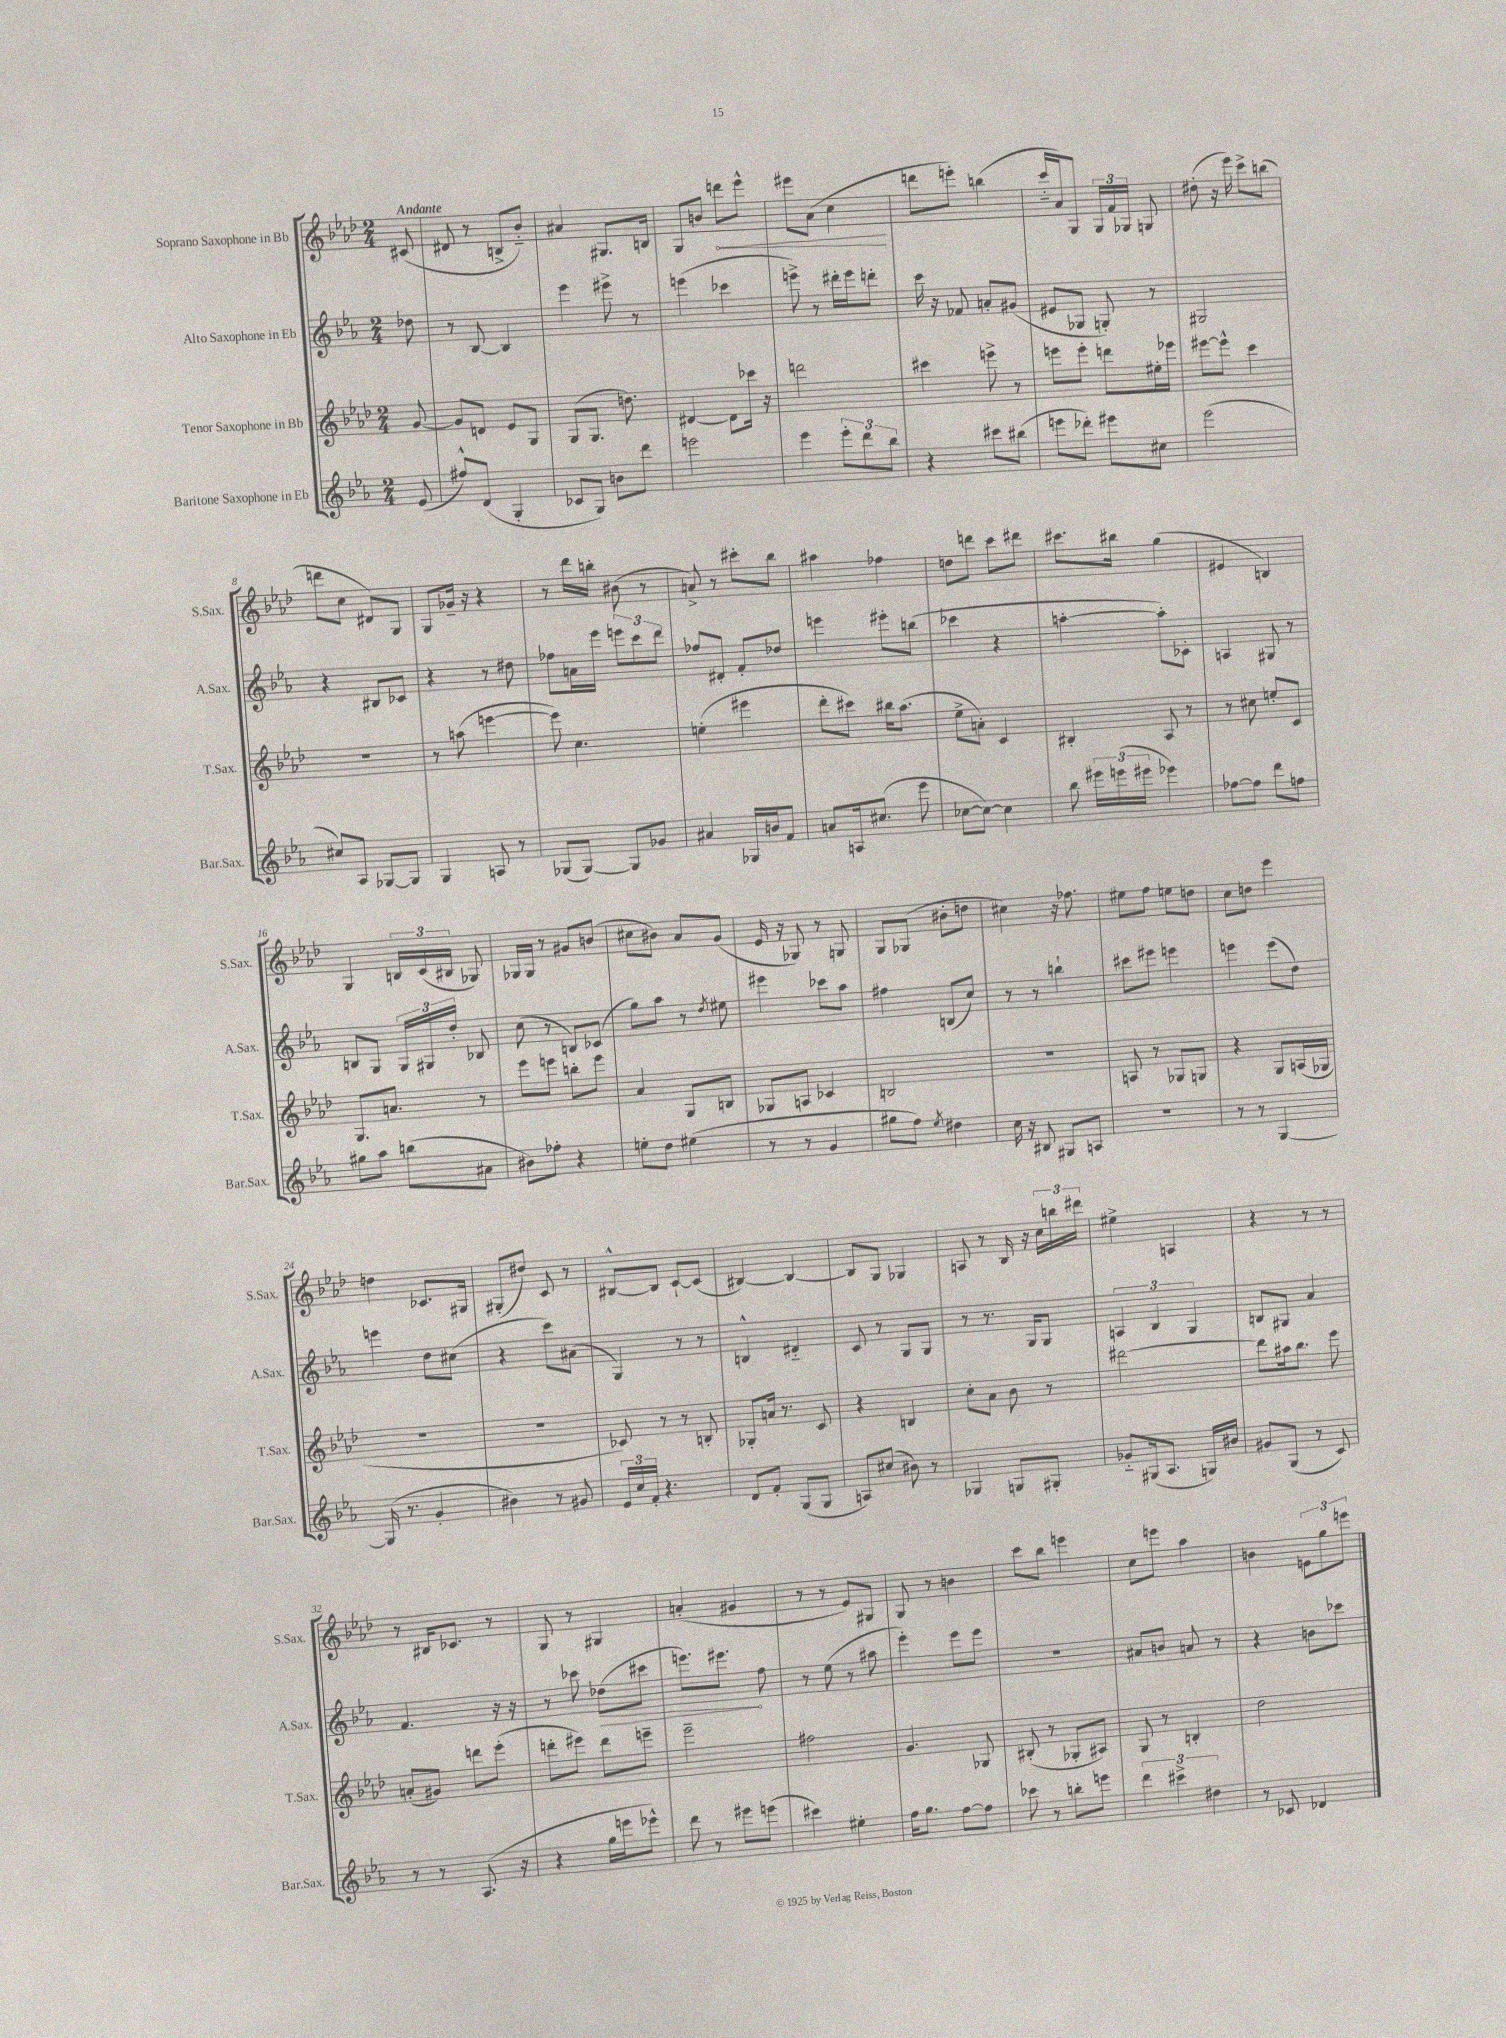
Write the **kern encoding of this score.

**kern	**kern	**kern	**dynam	**kern	**dynam
*part4	*part3	*part2	*part2	*part1	*part1
*staff4	*staff3	*staff2	*staff2	*staff1	*staff1
*I"Baritone Saxophone in Eb	*I"Tenor Saxophone in Bb	*I"Alto Saxophone in Eb	*	*I"Soprano Saxophone in Bb	*
*I'Bar.Sax.	*I'T.Sax.	*I'A.Sax.	*	*I'S.Sax.	*
*clefG2	*clefG2	*clefG2	*	*clefG2	*
*k[b-e-a-]	*k[b-e-a-d-]	*k[b-e-a-]	*	*k[b-e-a-d-]	*
*M2/4	*M2/4	*M2/4	*	*M2/4	*
=	=	=	=	=	=
!	!	!	!	!LO:TX:a:B:t=Andante	!
(8e-/	[8g/	8dd-X\	.	(8c#X/	.
=1	=1	=1	=1	=1	=1
8ff#X^^/L)	8g/L]	8r	.	8d#X/	.
(8d/J	8dn/J	[8B-/	.	8r	.
4G'/	8e-/L	4B-/]	.	8Bn^/L	.
.	8G/J	.	.	8b-/J)	.
=2	=2	=2	=2	=2	=2
8c-X/L	(8G/L	4eee-\	.	4a#X/	.
8G/J)	8.G/J	.	.	.	.
8bn\L	.	8eee#X^\	.	8.G#X/L	.
.	8.ddn\)	.	.	.	.
8ddd\J	.	8r	.	.	.
.	.	.	.	16Bn/Jk	.
=3	=3	=3	=3	=3	=3
2eeen\	[4d#X/	(4eeen\	.	8G/L	.
.	.	.	.	8bn/J	.
!	!	!	!	!	!LO:HP:b
.	8d#\L]	4ccc-X\	.	8dddn\L	<
.	16ccc-X\Jk	.	.	8eee-^^\J	.
.	16r	.	.	.	.
=4	=4	=4	=4	=4	=4
4eee-\	2dddn\	8eeen^\)	.	8eee#X\L	.
.	.	8r	.	(8a-\J	.
12eee-'\L	.	16ddd#X'\LL	.	4cc\	.
.	.	16eee\J	.	.	.
12ddd\	.	.	.	.	.
.	.	8dddn'\J	.	.	.
12bb-\J	.	.	.	.	.
.	.	.	.	.	[
=5	=5	=5	=5	=5	=5
4r	4ccc#X\	16ccc\	.	8dddn\L	.
.	.	16r	.	.	.
.	.	8f-X/	.	8eeen'\J)	.
8ccc#X\L	8eeen^\	8an'/L	.	(4bbn\	.
(8bb#X\J	8r	(8g#X/J	.	.	.
=6	=6	=6	=6	=6	=6
8eeen\L	8eeen\L	8e#X/L	.	16ccc/LL	.
.	.	.	.	16a-/J)	.
8ddd-X'\J)	8eee'\J	8G-X/J	.	8G/J	.
8eee#X\L	8dddn\L	8Gn'/)	.	24G/LL	.
.	.	.	.	24f/	.
.	.	.	.	24G-X/JJ	.
8cc#X\J	16ee#X'\L	8r	.	8Gn/	.
.	16eee-X\JJ	.	.	.	.
=7	=7	=7	=7	=7	=7
(2eee-\	[8eee#X\L	2G#X/	.	(8dd#X'\	.
.	8eee#^^\J]	.	.	16r	.
.	.	.	.	16eee-\)	.
.	4ccc\	.	.	8ccc^\L	.
.	.	.	.	(8bbn\J	.
!!LO:LB:g=z
=8	=8	=8	=8	=8	=8
8cc#X/L)	2r	4r	.	8dddn\L	.
8A-/J	.	.	.	8cc\J	.
[8G-X/L	.	8B#X/L	.	8d#X/L)	.
8G-/J]	.	8c-X/J	.	8G/J	.
=9	=9	=9	=9	=9	=9
4G/	8r	4r	.	8G/L	.
.	(8aan\	.	.	16g-X~/Jk	.
.	.	.	.	16r	.
8An/	[4eeen\	8r	.	4r	.
8r	.	8dd#X\	.	.	.
=10	=10	=10	=10	=10	=10
(8G-X/L	8eee\])	8ff-X\L	.	8r	.
[8G-/J)	4.cc\	16an\L	.	16ddd-\LL	.
.	.	16eee-\JJ	.	16bbn'\JJ	.
8G-/L]	.	12eeen\L	.	(8b#X\	.
.	.	12ccc\	.	.	.
8g-X/J	.	.	.	8r	.
.	.	12ddd\J	.	.	.
=11	=11	=11	=11	=11	=11
4a#X/	(4een'\	8ff-X/L	.	8an^/)	.
.	.	8d#X'/J	.	8r	.
16G-X/LL	4eee#X\	8f'/L	.	8ccc#X'\L	.
16bn/J	.	.	.	.	.
8f/J	.	8dd-X/J	.	8bb-\J	.
=12	=12	=12	=12	=12	=12
8an/L	8ddd-'\L	4eeen\	.	4aa#X\	.
16An/k	8ccc#X\J)	.	.	.	.
(8.cc#X/J	.	.	.	.	.
.	16bb#X\KL	8eee#X'\L	.	4ff-X\	.
.	(8.aa-\J	.	.	.	.
8eee-\	.	(8bbn\J	.	.	.
=13	=13	=13	=13	=13	=13
[8cc-X\L	8ee-^\L	4ccc-X\	.	8ddn\L	.
8cc-\J_)	8an'\J)	.	.	8dddn\J	.
4cc-\]	4c/	4r	.	8ccc\L	.
.	.	.	.	8ddd#X\J	.
=14	=14	=14	=14	=14	=14
8bb-\	4B#X'/	[4aan'\	.	8.ccc#X\L	.
24eee#X\LL	.	.	.	.	.
(24eeen\	.	.	.	.	.
.	.	.	.	16bb#X\Jk	.
24eee#X\JJ	.	.	.	.	.
4eee-X\)	8A-/	8aa'\L])	.	(4gg\	.
.	8r	8c-X'\J	.	.	.
=15	=15	=15	=15	=15	=15
[8ff-X\L	8r	4An/	.	4e#X/	.
8ff-\J]	8cc#X\	.	.	.	.
8ddd\L	8een'/L	8G#X/	.	4Bn/)	.
8ffn\J	8c/J	8r	.	.	.
!!LO:LB:g=z
=16	=16	=16	=16	=16	=16
8gg#X\L	8.G/L	8Bn/L	.	4G/	.
8aa-\J	.	8G/J	.	.	.
.	8.an/J	.	.	.	.
(8bbn\L	.	24G/LL	.	24Bn/LL	.
.	.	24G#X/	.	(24c/	.
.	.	24dd'/JJ	.	24B#X/JJ	.
8a#X\J	8r	8B-X/	.	8G-X/)	.
=17	=17	=17	=17	=17	=17
8b#X\L)	8eee-\L	(8cc\	.	16G-X/LL	.
.	.	.	.	16G-/JJ	.
8ff-X'\J	8eeen\J	8r	.	8r	.
4r	8bbn'\L	8Bn/L)	.	8g#X/L	.
.	8eee\J	(8c-X/J	.	(8bn/J	.
=18	=18	=18	=18	=18	=18
8een'\L	4a-/	8gg\L)	.	8cc#X\L	.
8dd\J	.	8aa-\J	.	8b#X\J)	.
(4ee#X\	8G/L	8r	.	8a-/L	.
.	.	8qdd/	.	.	.
.	8Bn/J	8ee#X\	.	(8g/J	.
=19	=19	=19	=19	=19	=19
8r	8G-X/L	4eee#X\	.	16e-/	.
.	.	.	.	16r	.
8r	8An/J	.	.	8G-X/)	.
4g/	4c-X/	8ccc-X\L	.	8r	.
.	.	8aa-\J	.	8Gn/	.
=20	=20	=20	=20	=20	=20
8gg#X\L	2Bn/	4ff#X\	.	8G/L	.
8ff\J)	.	.	.	(8G-X/J	.
8qee-/	.	.	.	.	.
4dd#X\	.	(8Bn/L	.	8b#X'\L	.
.	.	8cc/J)	.	8ddn\J	.
=21	=21	=21	=21	=21	=21
16cc\	2r	8r	.	4cc#X\)	.
16r	.	.	.	.	.
8B#X/	.	8r	.	.	.
8G#X/L	.	4bbn`\	.	16r	.
.	.	.	.	8.ff-X\	.
8An/J	.	.	.	.	.
=22	=22	=22	=22	=22	=22
2r	8An/	8ccc#X\L	.	8ee#X\L	.
.	8r	8eee#X\J	.	8ff\J	.
.	8G-X/L	4eeen\	.	8een\L	.
.	8Gn/J	.	.	8ddn\J	.
=23	=23	=23	=23	=23	=23
8r	4r	4eeen\	.	8cc\L	.
8r	.	.	.	8ddn\J	.
[4G/	8G/L	(8eee\L	.	4eee-\	.
.	(16An/L	8dd\J)	.	.	.
.	16G-X/JJ	.	.	.	.
!!LO:LB:g=z
=24	=24	=24	=24	=24	=24
(16G/]	2r	4eeen\	.	4ddn\	.
8.r	.	.	.	.	.
4g'/	.	8dd\L	.	8.c-X/L	.
.	.	(8cc#X\J	.	.	.
.	.	.	.	16G#X/Jk	.
=25	=25	=25	=25	=25	=25
4b#X\)	2r	4r	.	(8G#X'/L	.
.	.	.	.	8dd#X/J)	.
8r	.	8ccc\L)	.	8c/	.
8g#X/	.	(8a#X\J	.	8r	.
=26	=26	=26	=26	=26	=26
24e-/LL	8c-X/)	4G/)	.	[8B#X^^/L	.
24cc/	.	.	.	.	.
24f'/JJ	.	.	.	.	.
4.r	8r	.	.	8B#/J]	.
.	8r	8r	.	[8c`/L	.
.	8Bn'/	8r	.	(8c/J]	.
=27	=27	=27	=27	=27	=27
8d/L	8G-X'/L	4Bn^^/	.	[4B#X/)	.
8f'/J	16an/Jk	.	.	.	.
.	8.r	.	.	.	.
(8G/L	.	4d#X/	.	4B#/_	.
8G/J	8c/	.	.	.	.
=28	=28	=28	=28	=28	=28
8An/L)	4r	8c/	.	8B#/L]	.
(8cc#X/J	.	8r	.	8G/J	.
8b#X\)	4Bn/	8G/L	.	4G-X/	.
8r	.	8G/J	.	.	.
=29	=29	=29	=29	=29	=29
4G-X/	8cc'\L	8r	.	8An/	.
.	8a-\J	8.r	.	8r	.
8Gn/L	8b-\	.	.	16B-/	.
.	.	16G/KL	.	16r	.
8G#X'/J	8r	8G/J	.	24cc\LL	.
.	.	.	.	24bbn\	.
.	.	.	.	24ddd#X\JJ	.
=30	=30	=30	=30	=30	=30
8g-X/L	[2ddd#X\	6An/	.	4ee#X^\	.
(16G#X/k	.	.	.	.	.
.	.	6B-/	.	.	.
8.A-/J	.	.	.	.	.
.	.	.	.	4An/	.
.	.	6G/	.	.	.
16Gn/LL)	.	.	.	.	.
16b#X/JJ	.	.	.	.	.
=31	=31	=31	=31	=31	=31
8g#X/L	8ddd#\L]	8Bn/L	.	4r	.
(8G/J	16aa#X\k	8G#X/J	.	.	.
.	8.bb-\J	.	.	.	.
8r	.	4a-/	.	8r	.
8c/)	8eee-\	.	.	8r	.
!!LO:LB:g=z
=32	=32	=32	=32	=32	=32
8r	(8an'/L	4.f/	.	8r	.
8r	8g#X/J)	.	.	16B#X/KL	.
.	.	.	.	8.c-X/J	.
(8.A-/	8dddn\L	.	.	.	.
.	(8eee-'\J	16r	.	8r	.
16r	.	16r	.	.	.
=33	=33	=33	=33	=33	=33
4r	8dddn'\L	8r	.	8G/	.
.	8eee#X\J)	8ccc-X\	.	8r	.
!	!	!	!LO:HP:b	!	!
16gg\LL	8ddd\L	(8dd-X\L	>	4G#X/	.
16eeen\J	.	.	.	.	.
8eee-X^^\J)	8eeen~\J	8ccc#X\J	.	.	.
=34	=34	=34	=34	=34	=34
8ddd\	2eee-~\	8.eeen\L)	.	(4an'/	.
8r	.	.	.	.	.
.	.	8.eee#X\J	.	.	.
8eee#X\L	.	.	.	4g#X/	.
(8eeen\J	.	8ff\	]	.	.
=35	=35	=35	=35	=35	=35
4ccc#X\)	2ff#X\	8r	.	8r	.
.	.	(8ee-\	.	8r	.
4ee#X'\	.	8r	.	8e-/L)	.
.	.	8aa#X\	.	8G#X/J	.
=36	=36	=36	=36	=36	=36
16ff\KL	4.g/	4eee-'\)	.	8G/	.
8.gg\J	.	.	.	.	.
.	.	.	.	8r	.
[8ff\L	.	8eee-\L	.	4bn\	.
8ff\J]	8G-X/	8eee-\J	.	.	.
=37	=37	=37	=37	=37	=37
8ccc-X\	(8B#X'/	2r	.	8ccc\L	.
8r	8r	.	.	8bb-\J	.
8bbn'\L	8G-X'/L	.	.	4eeen\	.
8eeen\J	8A#X/J)	.	.	.	.
=38	=38	=38	=38	=38	=38
6ddd\	8G/	8a#X/L	.	8cc\L	.
.	8r	8bn/J	.	8eeen\J	.
6ccc#X^\	.	.	.	.	.
.	4Bn'/	8an/	.	4aa-\	.
6dd#X\	.	.	.	.	.
.	.	8r	.	.	.
=39	=39	=39	=39	=39	=39
8r	2dd-\	4r	.	4bn\	.
8c-X/	.	.	.	.	.
4d-X/	.	8bn\L	.	12en\L	.
.	.	.	.	12gg\	.
.	.	8ccc-X\J	.	.	.
.	.	.	.	12eeen\J	.
==	==	==	==	==	==
*-	*-	*-	*-	*-	*-
